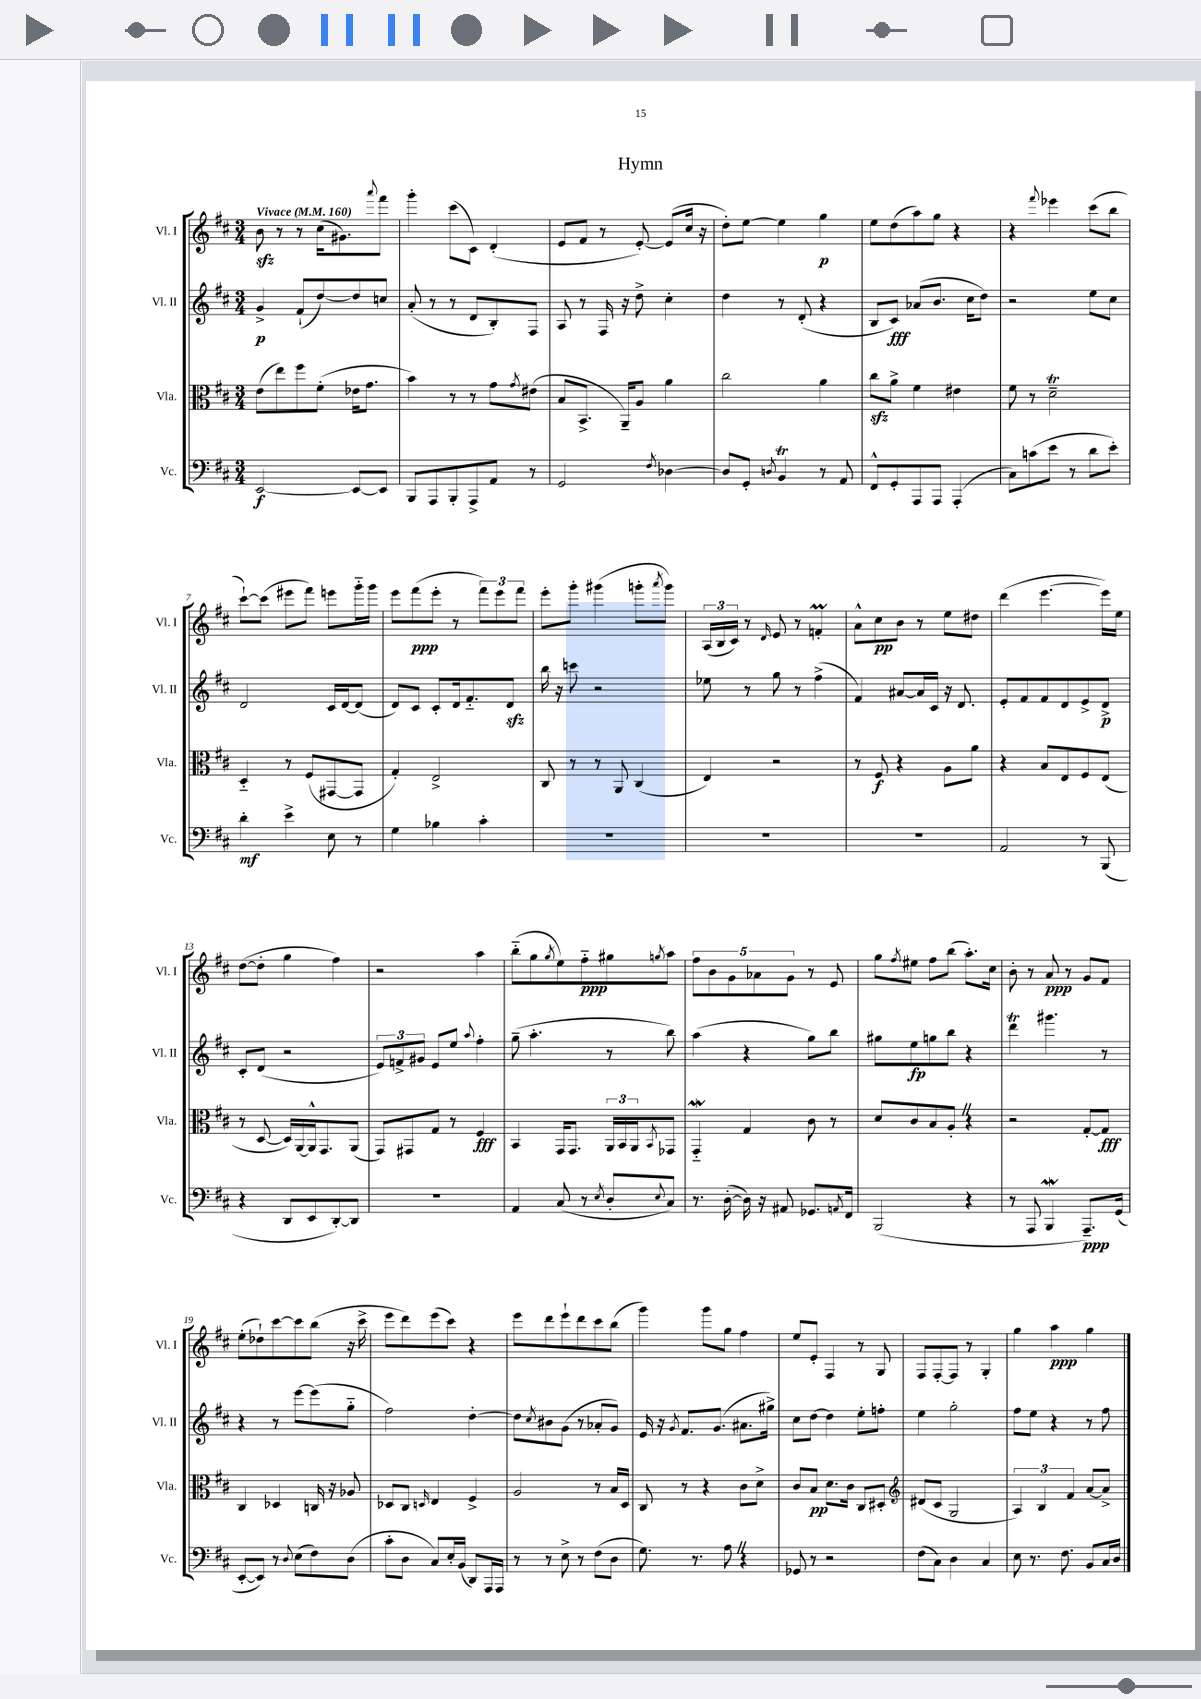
\header { title = "Hymn" }
<<
\new StaffGroup <<
\new Staff = "s0" \with { instrumentName = "Vl. I" shortInstrumentName = "Vl. I" } {
    \clef treble \key d \major \numericTimeSignature \time 3/4 \tempo "Vivace" 4 = 160
    b'8\sfz r8 r8 cis''16( gis'8.) \appoggiatura { a'''8 } fis'''8 |
    g'''4-. cis'''8( cis'8) d'4-.( |
    e'8 fis'8 r8 e'8~-.) e'8( cis''16 r16 |
    d''8-.) e''8~ e''4 g''4\p |
    e''8 d''8( a''8) g''8 r4 |
    r4 \appoggiatura { fis'''8 } ees'''4 cis'''8( b''8 |
    cis'''8~-!) cis'''8( eis'''8 fis'''8) e'''8 g'''16-_ g'''16 |
    e'''8 fis'''8\ppp( e'''8-. r8 \tuplet 3/2 { fis'''8) e'''8 fis'''8 } |
    e'''8-. g'''8-. gis'''4( g'''8-. \acciaccatura { a'''8 } g'''8) |
    \tuplet 3/2 { a16( b16 cis'16) } r8 \grace { d'16 } e'8 r8 f'4-.\prall |
    a'8-^ cis''8\pp b'8 r8 e''8 dis''8 |
    d'''4( e'''4.~ e'''16) e''16 |
    d''8~( d''8-. g''4 fis''4) |
    r2 a''4 |
    b''8-_( g''8 \acciaccatura { g''8 } e''8) fis''8-_\ppp gis''8 \acciaccatura { g''8 } a''8 |
    \tuplet 5/4 { fis''8 b'8 g'8 aes'8 g'8 } r8 e'8 |
    g''8 \acciaccatura { fis''8 } eis''8 fis''8 b''8( a''8.-.) cis''16 |
    b'8-. r8 a'8\ppp r8 g'8 fis'8 |
    e''8-.( des''8-!) cis'''8~ cis'''8 b''8( r16 cis'''16-> |
    e'''8 d'''8) e'''8( cis'''8) r4 |
    e'''8 d'''8 e'''8-! d'''8 cis'''8 b''8( |
    g'''4) g'''8 g''8 fis''4 |
    e''8 e'8-. fis4 r8 g8 |
    fis8 fis8~-. fis8 r8 g4-. |
    g''4 a''4\ppp g''4 \bar "|." |
}
\new Staff = "s1" \with { instrumentName = "Vl. II" shortInstrumentName = "Vl. II" } {
    \clef treble \key d \major \numericTimeSignature \time 3/4
    g'4->\p fis'8-!( d''8~) d''8 c''8 |
    a'8-.( r8 r8 d'8 b8-.) fis8 |
    a8 r8 fis16 r16 d''8-> cis''4-. |
    d''4 r8 d'8-.( r4 |
    b8 cis'8\fff) aes'8( b'8. cis''16 d''8) |
    r2 e''8 cis''8 |
    d'2 cis'16 d'16~ d'8( |
    d'8) cis'8 cis'8-. d'16 fis'8.-_ d'8\sfz |
    b''16 r16 c'''8 r2 |
    ees''8 r8 g''8 r8 fis''4->( |
    fis'4) ais'8~ ais'16 cis'16 r16 d'8. |
    e'8-. fis'8 fis'8 d'8 e'8-> d'8->\p |
    cis'8-. d'8( r2 |
    \tuplet 3/2 { e'8) f'8-> gis'8 } e'8 e''8 \appoggiatura { a''8 } fis''4-. |
    g''8--( a''4.-. r8 b''8) |
    a''4( r4 g''8) b''8 |
    gis''8 e''8\fp g''8 b''8 r4 |
    d'''4\trill gis'''4. r8 |
    r4 r8 e'''8~ e'''8( g''8-_ |
    fis''2) d''4~-. |
    d''8 \acciaccatura { cis''8 } bis'8 g'8( r8 aes'8-. g'8) |
    e'16 r16 \acciaccatura { g'8 } fis'8. g'8.( ais'8. gis''16->) |
    cis''8 d''8~ d''4 e''8-. f''8-. |
    e''4 g''2-. |
    fis''8 e''8 r4 r8 fis''8 \bar "|." |
}
\new Staff = "s2" \with { instrumentName = "Vla." shortInstrumentName = "Vla." } {
    \clef alto \key d \major \numericTimeSignature \time 3/4
    e'8( e''8) fis''8 fis'8-.( ees'16 g'8. |
    b'4) r8 r8 g'8 \acciaccatura { g'8 } eis'8( |
    b8 b,8.-> a,16--) a8 a'4 |
    cis''2 a'4 |
    cis''8\sfz a'8-> fis'4 eis'4 |
    fis'8 r8 d'2--\trill |
    d4-_ r8 fis8( gis,8~ gis,8 |
    g4-.) e2-> |
    cis8 r8 r8 a,8 cis4( |
    e4) r2 |
    r8 fis8\f r4 a8 a'8 |
    r4 b8 e8 fis8 e8( |
    r8 d8~ d16) a,16~ a,16-^ g,8. a,8( |
    g,8) gis,8 g8 r8 fis4\fff |
    b,4 g,16 g,8. \tuplet 3/2 { a,16 b,16 a,16 } \acciaccatura { b,8 } ges,8 |
    g,4-_\mordent g4 cis'8 r8 |
    d'8 cis'8 b8 a8-. \once \override BreathingSign.text = \markup { \musicglyph "scripts.caesura.straight" } \breathe r4 |
    r2 g8~-. g8\fff |
    cis4 des4 c16 r16 aes8 |
    des8 cis8 \grace { d16 } e4 fis4-> |
    a2 r8 b16 d16 |
    cis8 r8 r4 cis'8 d'8-> |
    cis'8 b8\pp d'8. cis'16 cis8 dis8-. |
    \clef treble dis'8( cis'8 g2 |
    \tuplet 3/2 { a4) b4 fis'4 } a'8~ a'8-> \bar "|." |
}
\new Staff = "s3" \with { instrumentName = "Vc." shortInstrumentName = "Vc." } {
    \clef bass \key d \major \numericTimeSignature \time 3/4
    e,2~\f e,8~ e,8 |
    b,,8 a,,8 b,,8-. a,,8-> a,8 r8 |
    g,2 \acciaccatura { fis8 } des4~ |
    des8 g,8-. \acciaccatura { d8 } b,4\trill r8 a,8 |
    fis,8-^ g,8-. a,,8 a,,8 a,,4-.( |
    cis8) c'8( e'8 r8 d'8 e'8-.) |
    d'4-.\mf e'4-> e8 r8 |
    g4 bes4 cis'4-. |
    R2. |
    R2. |
    R2. |
    a,2 r8 b,,8( |
    r4 d,8 e,8 d,8~-.) d,8 |
    R2. |
    a,4 cis8( r8 \acciaccatura { e8 } d8-. \appoggiatura { e8 } cis8) |
    r8. d16~-.( d16) r16 ais,8 ges,8. \acciaccatura { a,8 } fis,16 |
    b,,2( r4 |
    r8 a,,8 b,,4\mordent a,,8.--\ppp) g,16( |
    e,8~-. e,8) r8 \appoggiatura { d8 } e8( fis8) d8( |
    cis'8-. d8 cis8) e16-. b,16( d,8) a,,16 a,,16 |
    r8 r8 e8-> r8 fis8( d8 |
    g8.) r8. a8 \once \override BreathingSign.text = \markup { \musicglyph "scripts.caesura.straight" } \breathe r4 |
    ges,8 r8 r2 |
    fis8( cis8) d4 cis4 |
    e8 r8. fis8. b,8 cis16 d16 \bar "|." |
}
>>
>>
